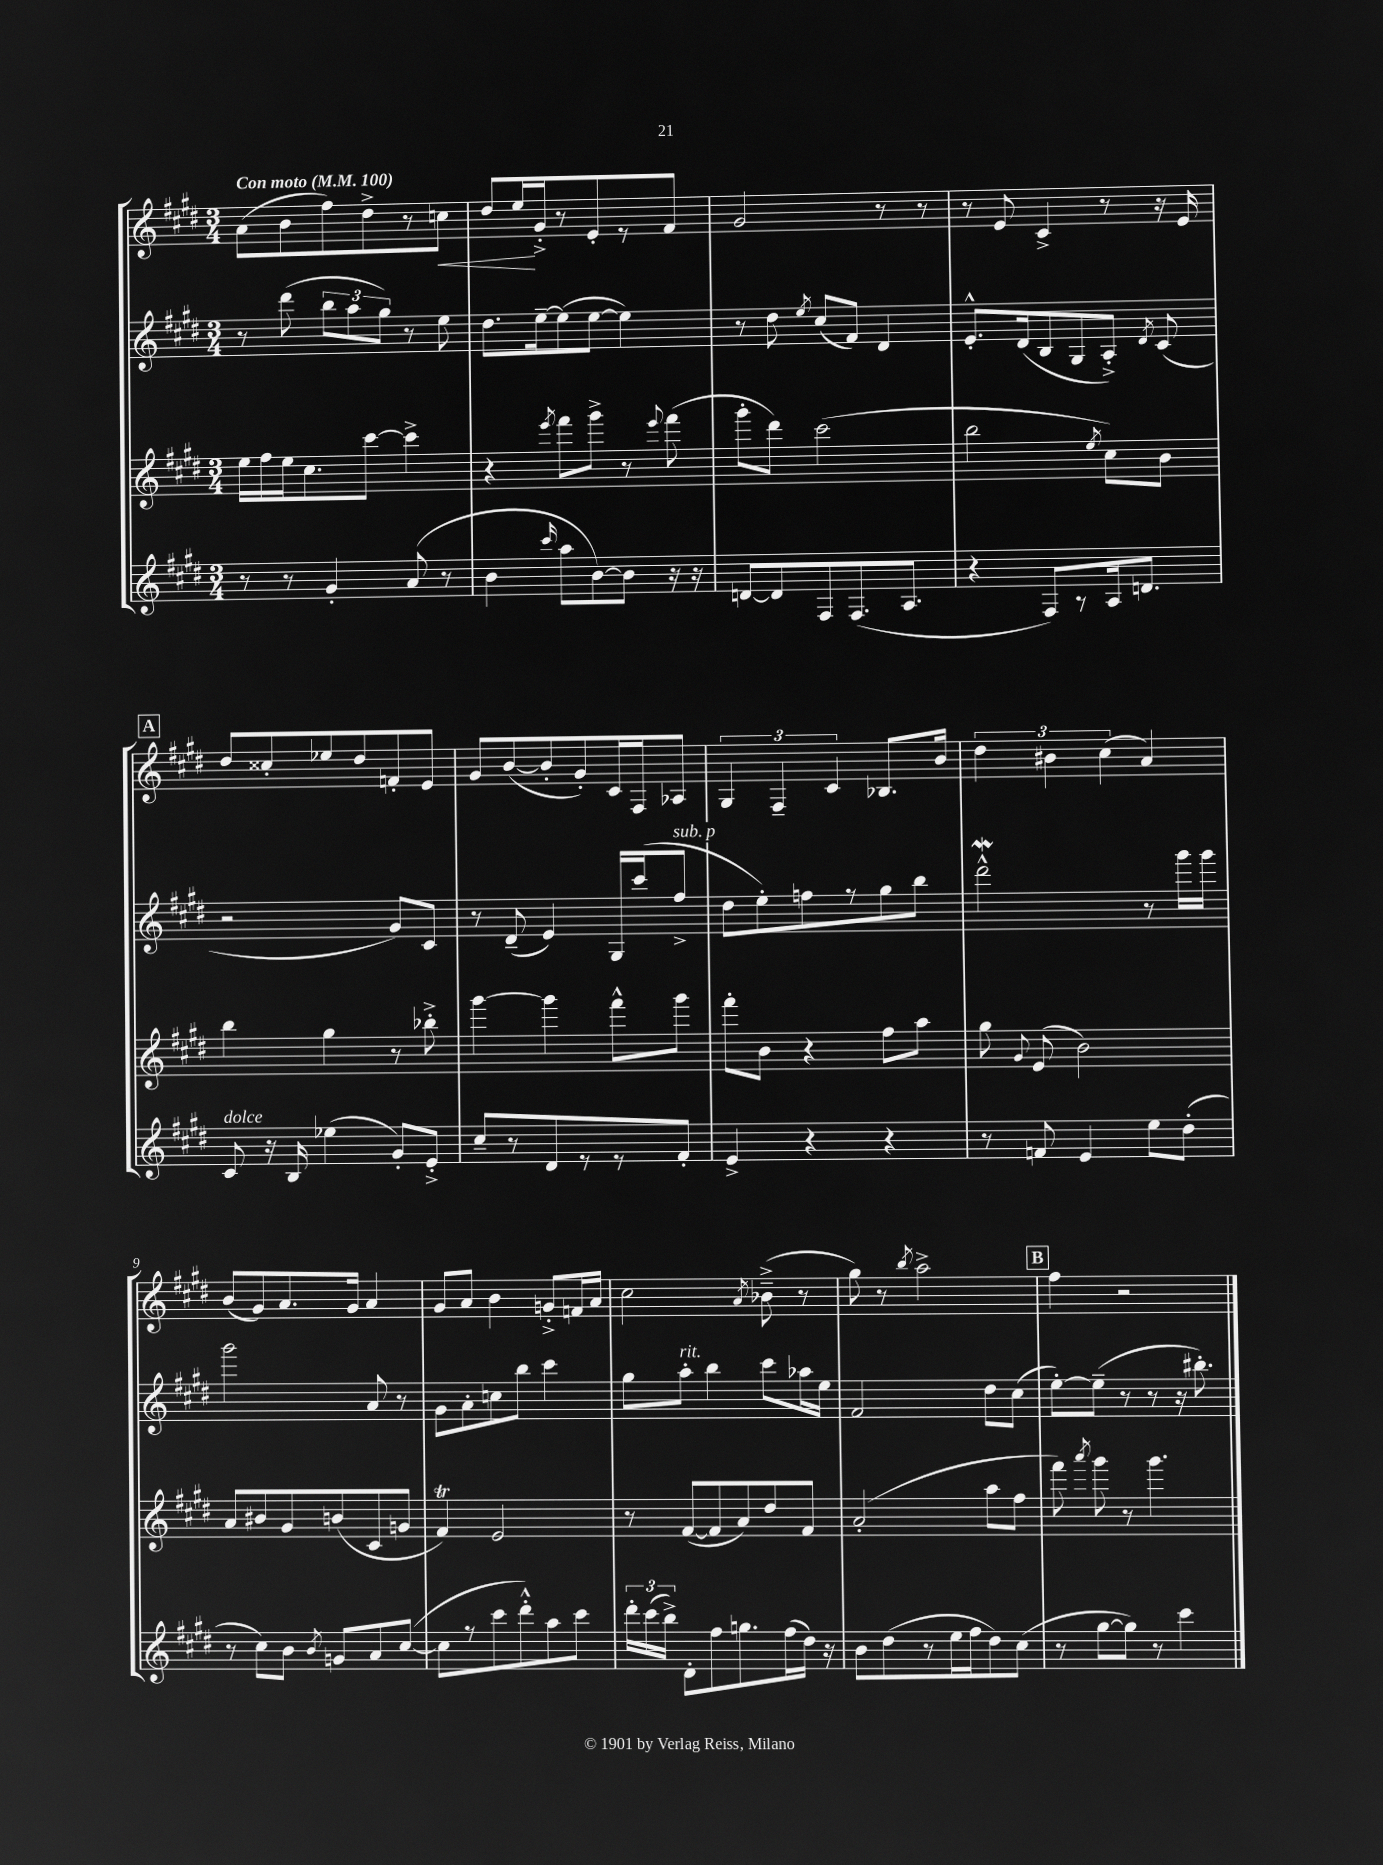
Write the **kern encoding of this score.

**kern	**kern	**kern	**kern
*staff4	*staff3	*staff2	*staff1
*clefG2	*clefG2	*clefG2	*clefG2
*k[f#c#g#d#]	*k[f#c#g#d#]	*k[f#c#g#d#]	*k[f#c#g#d#]
*M3/4	*M3/4	*M3/4	*M3/4
*MM100	*MM100	*MM100	*MM100
8r	16ee	8r	(8a
.	16ff#	.	.
8r	16ee	(8ddd#	8b
.	8.cc#	.	.
4g#'	.	12bb	8ff#)
.	.	12aa	.
.	[8ccc#	.	8dd#^
.	.	12gg#)	.
(8a	4ccc#^]	8r	8r
8r	.	8ee	8cc
=	=	=	=
4b	4r	8.dd#	8dd#
.	.	.	16ee
.	.	[16ee~	16g#'^
16qqccc#	8qeee	.	.
8aa	8fff#	(8ee]	8r
[8b)	8ggg#^	[8ee	8e'
8b]	8r	4ee])	8r
.	8qqeee	.	.
16r	(8fff#	.	8f#
16r	.	.	.
=	=	=	=
[8d	8ggg#'	8r	2g#
8d]	8ddd#)	8dd#	.
.	.	8qee	.
8F#	(2ccc#	(8cc#	.
(8.F#	.	8f#)	.
.	.	4d#	8r
8.A	.	.	.
.	.	.	8r
=	=	=	=
4r	2bb	8.e'^^	8r
.	.	.	8e
.	.	(16d#	.
8F#)	.	8B	4c#^
8r	.	8G#	.
.	8qee	.	.
16A	8cc#)	8A'^)	8r
8.d	.	.	.
.	.	8qd#	.
.	8b	(8c#	16r
.	.	.	16e
=	=	=	=
8c#	4bb	2r	8dd#
16r	.	.	8cc##'
16B	.	.	.
(4ee-	4gg#	.	8ee-
.	.	.	8dd#
8g#')	8r	8g#)	8f'
8e'^	8bb-'^	8c#	8e
=	=	=	=
8cc#~	[4ggg#	8r	8g#
8r	.	(8d#~	([8b
8d#	4ggg#]	4e)	8b']
8r	.	.	8g#')
8r	8fff#^^	16G#	16c#
.	.	(16ccc#	16F#
8f#'	8ggg#	8ff#^	8A-
=	=	=	=
4e^	8fff#'	8dd#	6G#
.	8b	8ee')	.
.	.	.	6F#~
4r	4r	8ff	.
.	.	.	6c#
.	.	8r	.
4r	8ff#	8gg#	8.B-
.	8aa	8bb	.
.	.	.	16b
=	=	=	=
8r	8gg#	2ddd#^^	6dd#
.	8qqg#	.	.
8f	(8e	.	.
.	.	.	6b#
4e	2b)	.	.
.	.	.	(6cc#
8ee	.	8r	4a)
(8dd#'	.	16ggg#	.
.	.	16ggg#	.
=	=	=	=
8r	8a	2ggg#	(8b
8cc#)	8b#	.	8g#)
8b	8g#	.	8.a
8qb	.	.	.
8g	(8b	.	.
.	.	.	16g#
8a	8c#	8a	4a
([8cc#	8g	8r	.
=	=	=	=
8cc#]	4f#)	8g#	8g#
8r	.	8a'	8a
8ccc#	2e	8cc	4b
8ddd#'^^)	.	8bb	.
8aa	.	4ccc#	8g'^
8ccc#	.	.	16f
.	.	.	16a
=	=	=	=
24ddd#'	8r	8gg#	2cc#
(24ccc#	.	.	.
24bb^)	.	.	.
8d#'	([8f#	8aa'	.
8ff#	8f#]	4bb	.
8.gg	8a)	.	.
.	.	.	8qa
.	8dd#	8ccc#	(8b-~^
(16ff#	.	.	.
16dd#)	8f#	16aa-	8r
16r	.	16ee	.
=	=	=	=
8b	(2a'	2f#	8gg#)
(8dd#	.	.	8r
.	.	.	8qbb
8r	.	.	2aa^
16ee	.	.	.
16ff#	.	.	.
8dd#)	8aa	8dd#	.
(8cc#	8ff#	(8cc#	.
=	=	=	=
8r	8fff#)	[8ee')	4ff#
.	8qaaa	.	.
[8gg#	8ggg#	(8ee~]	.
8gg#])	8r	8r	2r
8r	4.ggg#	8r	.
4ccc#	.	16r	.
.	.	8.bb#')	.
==	==	==	==
*-	*-	*-	*-
